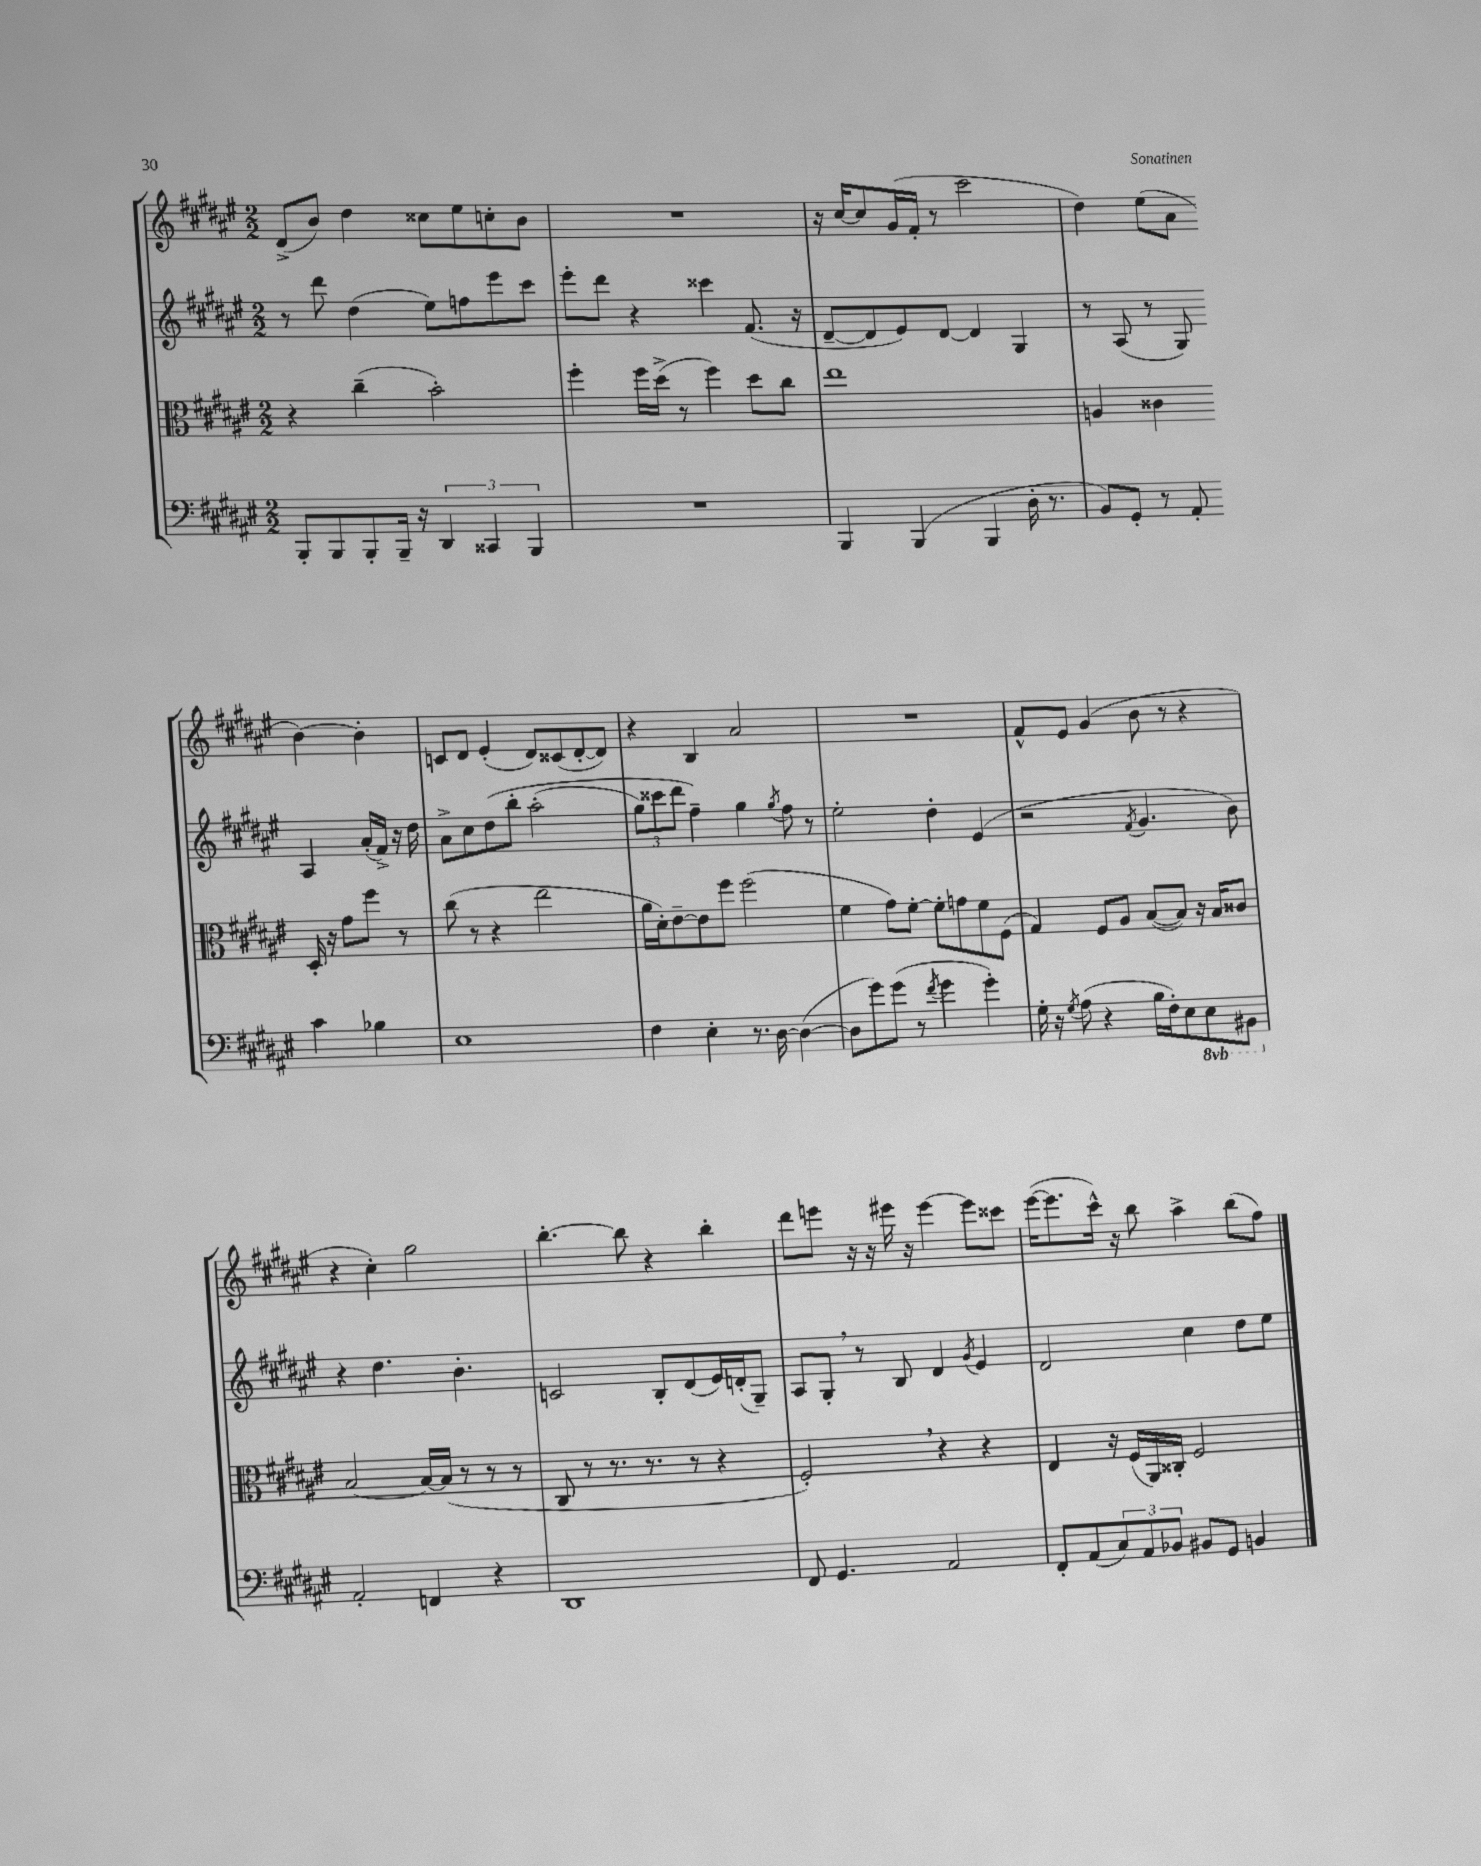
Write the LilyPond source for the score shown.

<<
\new StaffGroup <<
\new Staff = "s0" {
    \clef treble \key fis \major \numericTimeSignature \time 2/2
    dis'8->( b'8) dis''4 cisis''8 eis''8 c''8-. b'8 |
    R1 |
    r16 cis''16~ cis''8 gis'16( fis'16-. r8 cis'''2 |
    dis''4) eis''8( ais'8 b'4~) b'4-. |
    c'8 dis'8 eis'4-.( dis'8) cisis'8( dis'8~-. dis'8) |
    r4 b4 ais'2 |
    R1 |
    fis'8-^ eis'8 gis'4( b'8 r8 r4 |
    r4 cis''4-.) gis''2 |
    b''4.~-. b''8 r4 b''4-. |
    dis'''8 e'''8 r16 r16 eis'''16 r16 eis'''4~ eis'''8 cisis'''8 |
    eis'''16~( eis'''8. cis'''16-^) r16 b''8 ais''4-> b''8( fis''8) \bar "|." |
}
\new Staff = "s1" {
    \clef treble \key fis \major \numericTimeSignature \time 2/2
    r8 dis'''8 dis''4( eis''8) f''8 eis'''8 cis'''8 |
    eis'''8-. dis'''8 r4 cisis'''4 fis'8.( r16 |
    dis'8~-- dis'8 eis'8) dis'8~ dis'4 gis4 |
    r8 ais8( r8 gis8) ais4 ais'16-.( fis'16->) r16 dis''16 |
    ais'8-> cis''8 dis''8\( b''8-. ais''2-.( |
    \tuplet 3/2 { gis''8) cisis'''8 dis'''8 } fis''4--\) gis''4 \acciaccatura { gis''8 } fis''8 r8 |
    eis''2-. dis''4-. eis'4( |
    r2 \acciaccatura { fis'8 } gis'4. b'8) |
    r4 dis''4. b'4.-. |
    c'2 b8-. dis'8( eis'16) d'16-.( gis8--) |
    ais8 gis8-. \breathe r8 b8 dis'4 \acciaccatura { gis'8 } eis'4 |
    dis'2 cis''4 dis''8 eis''8 \bar "|." |
}
\new Staff = "s2" {
    \clef alto \key fis \major \numericTimeSignature \time 2/2
    r4 cis''4--( b'2-.) |
    fis''4-. fis''16 dis''16->( r8 fis''4) dis''8 cis''8 |
    eis''1 |
    a4 cisis'4 dis16-. r16 gis'8 fis''8 r8 |
    cis''8( r8 r4 eis''2 |
    ais'16 dis'16-.) eis'8~-- eis'8 fis''8 fis''2( |
    fis'4 gis'8) fis'8~-. fis'8-. g'8 fis'8 fis8( |
    gis4) fis8 ais8 b8~( b8) r16 b16 cisis'8 |
    b2~ b16~ b16( r8 r8 r8 |
    cis8 r8 r8. r8. r8 r4 |
    fis2-.) \breathe r4 r4 |
    eis4 r16 fis16( ais,16) cisis16-. fis2 \bar "|." |
}
\new Staff = "s3" {
    \clef bass \key fis \major \numericTimeSignature \time 2/2 \set Staff.ottavationMarkups = #ottavation-simple-ordinals
    b,,8-. b,,8 b,,8-. b,,16-- r16 \tuplet 3/2 { dis,4 cisis,4 b,,4 } |
    R1 |
    b,,4 b,,4( b,,4 dis16-. r8. |
    b,8) gis,8-. r8 ais,8-. cis'4 bes4 |
    eis1 |
    fis4 eis4-. r8. dis16~ dis4~( |
    dis8 gis'8) gis'8( r8 \acciaccatura { fis'8 } gis'4 gis'4-.) |
    gis16-. r16 \acciaccatura { gis8 } ais8( r4 b16 fis16-.) eis8 \ottava #-1 eis,8 bis,,8 \ottava #0 |
    ais,2-. f,4 r4 |
    dis,1 |
    fis,8 gis,4. ais,2 |
    fis,8-. ais,8( \tuplet 3/2 { cis8) ais,8 bes,8 } bis,8 gis,8 b,4 \bar "|." |
}
>>
>>
\layout { \context { \Score \remove "Bar_number_engraver" } }
